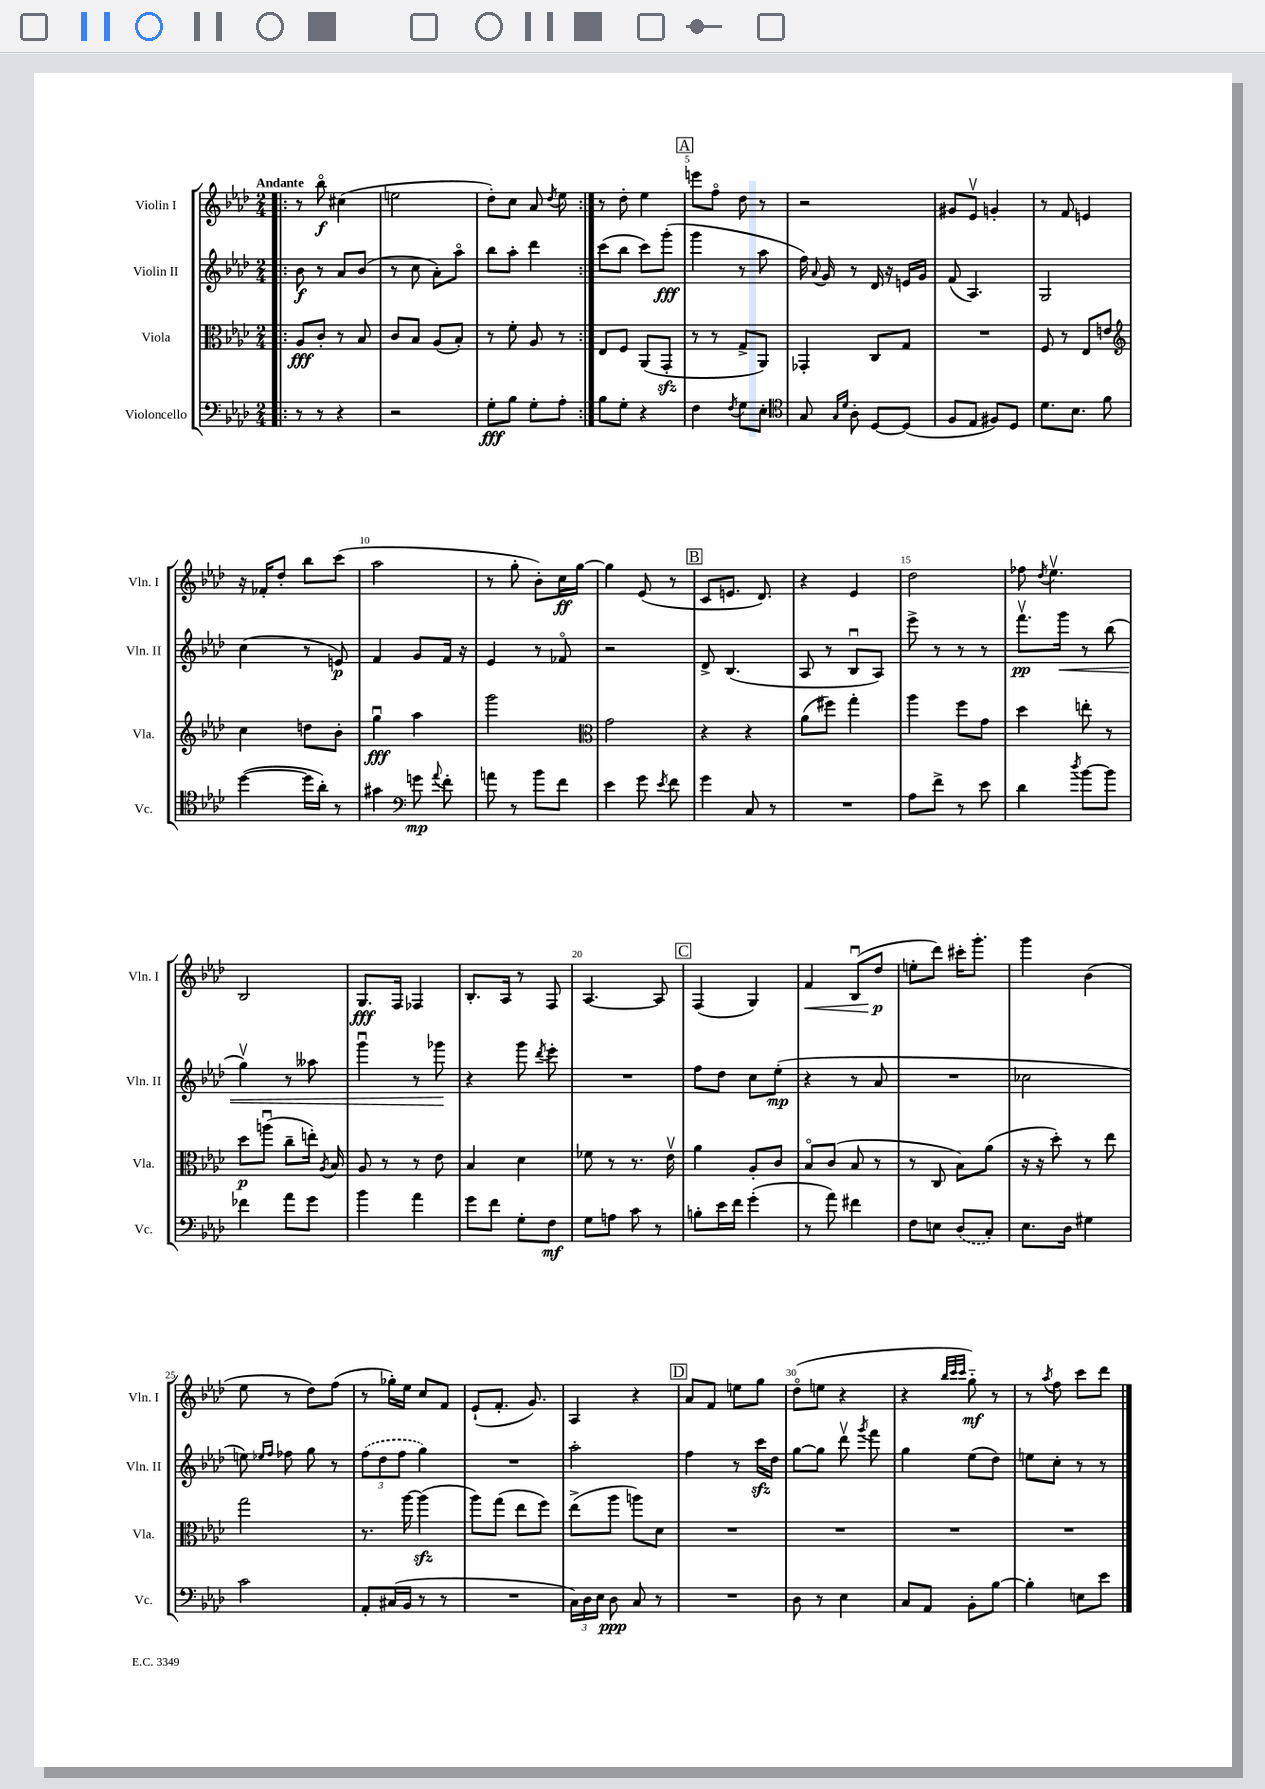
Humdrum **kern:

**kern	**dynam	**kern	**dynam	**kern	**dynam	**kern	**dynam
*part4	*part4	*part3	*part3	*part2	*part2	*part1	*part1
*staff4	*staff4	*staff3	*staff3	*staff2	*staff2	*staff1	*staff1
*I"Violoncello	*	*I"Viola	*	*I"Violin II	*	*I"Violin I	*
*I'Vc.	*	*I'Vla.	*	*I'Vln. II	*	*I'Vln. I	*
*clefF4	*	*clefC3	*	*clefG2	*	*clefG2	*
*k[b-e-a-d-]	*	*k[b-e-a-d-]	*	*k[b-e-a-d-]	*	*k[b-e-a-d-]	*
*M2/4	*	*M2/4	*	*M2/4	*	*M2/4	*
=1!|:	=1!|:	=1!|:	=1!|:	=1!|:	=1!|:	=1!|:	=1!|:
!	!	!	!	!	!	!LO:TX:a:B:t=Andante	!
8r	.	8A-/L	fff	8b-\	f	8r	.
8r	.	8c'/J	.	8r	.	8bb-\	f
4r	.	8r	.	8a-/L	.	(4cc#X\	.
.	.	8B-/	.	(8b-/J	.	.	.
=2	=2	=2	=2	=2	=2	=2	=2
2r	.	8c/L	.	8r	.	2een\	.
.	.	8B-/J	.	8cc\	.	.	.
.	.	(8A-/L	.	8a-'\L)	.	.	.
.	.	8B-'/J)	.	8aa-\J	.	.	.
=3	=3	=3	=3	=3	=3	=3	=3
8G'\L	fff	8r	.	8bb-\L	.	8dd-'\L)	.
8B-\J	.	8f'\	.	8aa-'\J	.	8cc\J	.
8G'\L	.	8A-/	.	4ddd-\	.	8a-/	.
.	.	.	.	.	.	8qdd-/	.
8A-'\J	.	8r	.	.	.	8ee-\	.
=4:|!	=4:|!	=4:|!	=4:|!	=4:|!	=4:|!	=4:|!	=4:|!
8B-\L	.	8E-/L	.	(8ccc\L	.	8r	.
8G'\J	.	8F/J	.	8bb-\J	.	8dd-'\	.
4r	.	(8AA-/L	.	8ccc\L)	.	4ee-\	.
.	.	8GGzz'/J	.	(8ggg'\J	fff	.	.
!!LO:REH:place=s1:t=A
=5	=5	=5	=5	=5	=5	=5	=5
4F\	.	8r	.	4ggg\	.	8eeen\L	.
.	.	8r	.	.	.	8ff\J	.
8qF/	.	.	.	.	.	.	.
8G\L	.	8G^/L	.	8r	.	8dd-\	.
8E-'\J	.	8AA-/J)	.	8aa-\	.	8r	.
=6	=6	=6	=6	=6	=6	=6	=6
*clefC4	*	*	*	*	*	*	*
8G/	.	4GG-X'/	.	16ff\)	.	2r	.
.	.	.	.	8qqa-/	.	.	.
.	.	.	.	16g/	.	.	.
16qqG/LL	.	.	.	.	.	.	.
16qqd-/JJ	.	.	.	.	.	.	.
8A-'\	.	.	.	8r	.	.	.
[8D-/L	.	8C/L	.	16d-/	.	.	.
.	.	.	.	16r	.	.	.
(8D-/J]	.	8G/J	.	16en/LL	.	.	.
.	.	.	.	16g/JJ	.	.	.
=7	=7	=7	=7	=7	=7	=7	=7
8F/L	.	2r	.	(8f/	.	8g#X/L	.
8E-/J	.	.	.	4.A-/)	.	8e-v/J	.
8F#X/L)	.	.	.	.	.	4gn'/	.
8D-/J	.	.	.	.	.	.	.
=8	=8	=8	=8	=8	=8	=8	=8
8.d-\L	.	8F/	.	2G/	.	8r	.
.	.	8r	.	.	.	8f/	.
8.B-\J	.	.	.	.	.	.	.
.	.	8E-/L	.	.	.	4en/	.
8f\	.	8en/J	.	.	.	.	.
!!LO:LB:g=z
=9	=9	=9	=9	=9	=9	=9	=9
*	*	*clefG2	*	*	*	*	*
([4dd-\	.	4cc\	.	(4cc\	.	16r	.
.	.	.	.	.	.	16f-X'/KL	.
.	.	.	.	.	.	8dd-'/J	.
16dd-\LL]	.	8ddn\L	.	8r	.	8bb-\L	.
16a-'\JJ)	.	.	.	.	.	.	.
8r	.	8b-'\J	.	8en/)	p	(8ccc\J	.
=10	=10	=10	=10	=10	=10	=10	=10
4g#X\	.	4ggu\	fff	4f/	.	2aa-\	.
*clefF4	*	*	*	*	*	*	*
8gn\	mp	4aa-\	.	8g/L	.	.	.
8qqa-/	.	.	.	.	.	.	.
8f'\	.	.	.	16f/Jk	.	.	.
.	.	.	.	16r	.	.	.
=11	=11	=11	=11	=11	=11	=11	=11
8an\	.	2ggg\	.	4e-/	.	8r	.
8r	.	.	.	.	.	8gg'\	.
8b-\L	.	.	.	8r	.	8b-'\L)	.
8f\J	.	.	.	8f-X/	.	16cc\L	ff
.	.	.	.	.	.	[16gg\JJ	.
=12	=12	=12	=12	=12	=12	=12	=12
*	*	*clefC3	*	*	*	*	*
4e-\	.	2g\	.	2r	.	4gg\]	.
8g\	.	.	.	.	.	(8e-/	.
8qe-/	.	.	.	.	.	.	.
8f\	.	.	.	.	.	8r	.
!!LO:REH:place=s1:t=B
=13	=13	=13	=13	=13	=13	=13	=13
4g\	.	4r	.	8d-^/	.	8c/L	.
.	.	.	.	(4.B-/	.	8.en/J	.
8C/	.	4r	.	.	.	.	.
.	.	.	.	.	.	8.d-/)	.
8r	.	.	.	.	.	.	.
=14	=14	=14	=14	=14	=14	=14	=14
2r	.	(8a-\L	.	8A-/	.	4r	.
.	.	8ff#X\J)	.	8r	.	.	.
.	.	4gg'\	.	8B-u/L	.	4e-/	.
.	.	.	.	8A-/J)	.	.	.
=15	=15	=15	=15	=15	=15	=15	=15
8A-\L	.	4aa-\	.	8eee-^\	.	2dd-\	.
8f^\J	.	.	.	8r	.	.	.
8r	.	8ff\L	.	8r	.	.	.
8e-\	.	8g\J	.	8r	.	.	.
=16	=16	=16	=16	=16	=16	=16	=16
4d-\	.	4dd-\	.	8.fffv\L	pp	8ff-X\	.
.	.	.	.	.	.	8qdd-/	.
.	.	.	.	.	.	4.ee-v\	.
!	!	!	!	!	!LO:HP:b	!	!
.	.	.	.	16ggg\Jk	<	.	.
8qdd-/	.	.	.	.	.	.	.
[8b-\L	.	8een'\	.	8r	.	.	.
8b-\J]	.	8r	.	(8bb-\	.	.	.
!!LO:LB:g=z
=17	=17	=17	=17	=17	=17	=17	=17
4f-X\	.	8dd-\L	p	4ggv\)	.	2B-/	.
.	.	(8aanu\J	.	.	.	.	.
8a-\L	.	8cc~\L	.	8r	.	.	.
8g\J	.	16een'\Jk)	.	8aa--X\	.	.	.
.	.	8qA-/	.	.	.	.	.
.	.	16B-/	.	.	.	.	.
=18	=18	=18	=18	=18	=18	=18	=18
4b-\	.	8A-/	.	4gggu\	.	8.G/L	fff
.	.	8r	.	.	.	.	.
.	.	.	.	.	.	16F/Jk	.
4a-\	.	8r	.	8r	.	4F-X/	.
.	.	8e-\	.	8ggg-X\	.	.	.
.	.	.	.	.	[	.	.
=19	=19	=19	=19	=19	=19	=19	=19
8g\L	.	4B-/	.	4r	.	8.B-'/L	.
8f\J	.	.	.	.	.	.	.
.	.	.	.	.	.	16A-/Jk	.
8G'\L	.	4d-\	.	8ggg\	.	8r	.
.	.	.	.	8qddd-/	.	.	.
8F\J	mf	.	.	8eee-'\	.	8F/	.
=20	=20	=20	=20	=20	=20	=20	=20
8G\L	.	8f-X\	.	2r	.	[4.A-/	.
8An\J	.	8r	.	.	.	.	.
8c\	.	8.r	.	.	.	.	.
8r	.	.	.	.	.	8A-/]	.
.	.	16e-v\	.	.	.	.	.
!!LO:REH:place=s1:t=C
=21	=21	=21	=21	=21	=21	=21	=21
8Bn'\L	.	4a-\	.	8ff\L	.	(4F/	.
16e-\L	.	.	.	8dd-\J	.	.	.
16f\JJ	.	.	.	.	.	.	.
(4g'\	.	8A-'/L	.	8cc\L	.	4G/)	.
.	.	8c/J	.	(8ee-'\J	mp	.	.
=22	=22	=22	=22	=22	=22	=22	=22
!	!	!	!	!	!	!	!LO:HP:b
8r	.	8B-/L	.	4r	.	4f/	<
8a-\)	.	(8c/J	.	.	.	.	.
4f#X\	.	8B-/	.	8r	.	(8B-u/L	.
.	.	8r	.	8a-/	.	8dd-/J	p
.	.	.	.	.	.	.	[
=23	=23	=23	=23	=23	=23	=23	=23
8F\L	.	8r	.	2r	.	8een'\L	.
8En\J	.	8C/	.	.	.	8ddd-\J)	.
(8D-/L	.	8B-\L)	.	.	.	16ccc#X'\KL	.
.	.	.	.	.	.	8.ggg'\J	.
8C'/J)	.	(8a-\J	.	.	.	.	.
=24	=24	=24	=24	=24	=24	=24	=24
8.E-\L	.	16r	.	2cc-X\	.	4ggg\	.
.	.	16r	.	.	.	.	.
.	.	8dd-'\)	.	.	.	.	.
16D-\Jk	.	.	.	.	.	.	.
4G#X\	.	8r	.	.	.	(4b-\	.
.	.	8ee-\	.	.	.	.	.
!!LO:LB:g=z
=25	=25	=25	=25	=25	=25	=25	=25
2c\	.	2gg\	.	8een\)	.	8ee-\	.
.	.	.	.	16qqee-X/LL	.	.	.
.	.	.	.	16qqff/JJ	.	.	.
.	.	.	.	8ff-X\	.	8r	.
.	.	.	.	8gg\	.	8dd-\L)	.
.	.	.	.	8r	.	(8ff\J	.
=26	=26	=26	=26	=26	=26	=26	=26
8AA-'/L	.	8.r	.	(12ff\L	.	8r	.
.	.	.	.	12dd-\	.	.	.
(16C#X/L	.	.	.	.	.	16gg-X'\LL)	.
.	.	.	.	12ff\J	.	.	.
16BB-/JJ	.	[16aa-\	.	.	.	16ee-\JJ	.
8r	.	(4aa-zz\]	.	4gg\)	.	8cc/L	.
8r	.	.	.	.	.	8f/J	.
=27	=27	=27	=27	=27	=27	=27	=27
2r	.	8aa-\L)	.	2r	.	(8e-`/L	.
.	.	(8gg\J	.	.	.	8.f'/J	.
.	.	8ee-\L	.	.	.	.	.
.	.	.	.	.	.	8.g/)	.
.	.	8ff\J)	.	.	.	.	.
=28	=28	=28	=28	=28	=28	=28	=28
24C\LL)	.	(8ee-^\L	.	2aa-'\	.	4A-/	.
24D-\	.	.	.	.	.	.	.
24E-\JJ	.	.	.	.	.	.	.
8D-\	ppp	8aa-\J	.	.	.	.	.
8C/	.	8aan\L)	.	.	.	4r	.
8r	.	8d-\J	.	.	.	.	.
!!LO:REH:place=s1:t=D
=29	=29	=29	=29	=29	=29	=29	=29
2r	.	2r	.	4ff\	.	8a-/L	.
.	.	.	.	.	.	8f/J	.
.	.	.	.	8r	.	8een\L	.
.	.	.	.	16ccczz\LL	.	8gg\J	.
.	.	.	.	16dd-\JJ	.	.	.
=30	=30	=30	=30	=30	=30	=30	=30
8D-\	.	2r	.	[8gg\L	.	(8dd-\L	.
8r	.	.	.	8gg\J]	.	8een\J	.
4E-\	.	.	.	8ddd-v\	.	4r	.
.	.	.	.	8qggg/	.	.	.
.	.	.	.	8fff\	.	.	.
=31	=31	=31	=31	=31	=31	=31	=31
8C/L	.	2r	.	4gg\	.	4r	.
8AA-/J	.	.	.	.	.	.	.
.	.	.	.	.	.	32qqbb-/LLL	.
.	.	.	.	.	.	32qqccc/	.
.	.	.	.	.	.	32qqccc/JJJ	.
8BB-'\L	.	.	.	(8ee-\L	.	8gg\)	mf
[8B-\J	.	.	.	8dd-\J)	.	8r	.
=32	=32	=32	=32	=32	=32	=32	=32
4B-'\]	.	2r	.	8een\L	.	8r	.
.	.	.	.	.	.	8qaa-/	.
.	.	.	.	8cc'\J	.	8ff\	.
8En\L	.	.	.	8r	.	8ccc\L	.
8e-\J	.	.	.	8r	.	8ddd-\J	.
==	==	==	==	==	==	==	==
*-	*-	*-	*-	*-	*-	*-	*-
